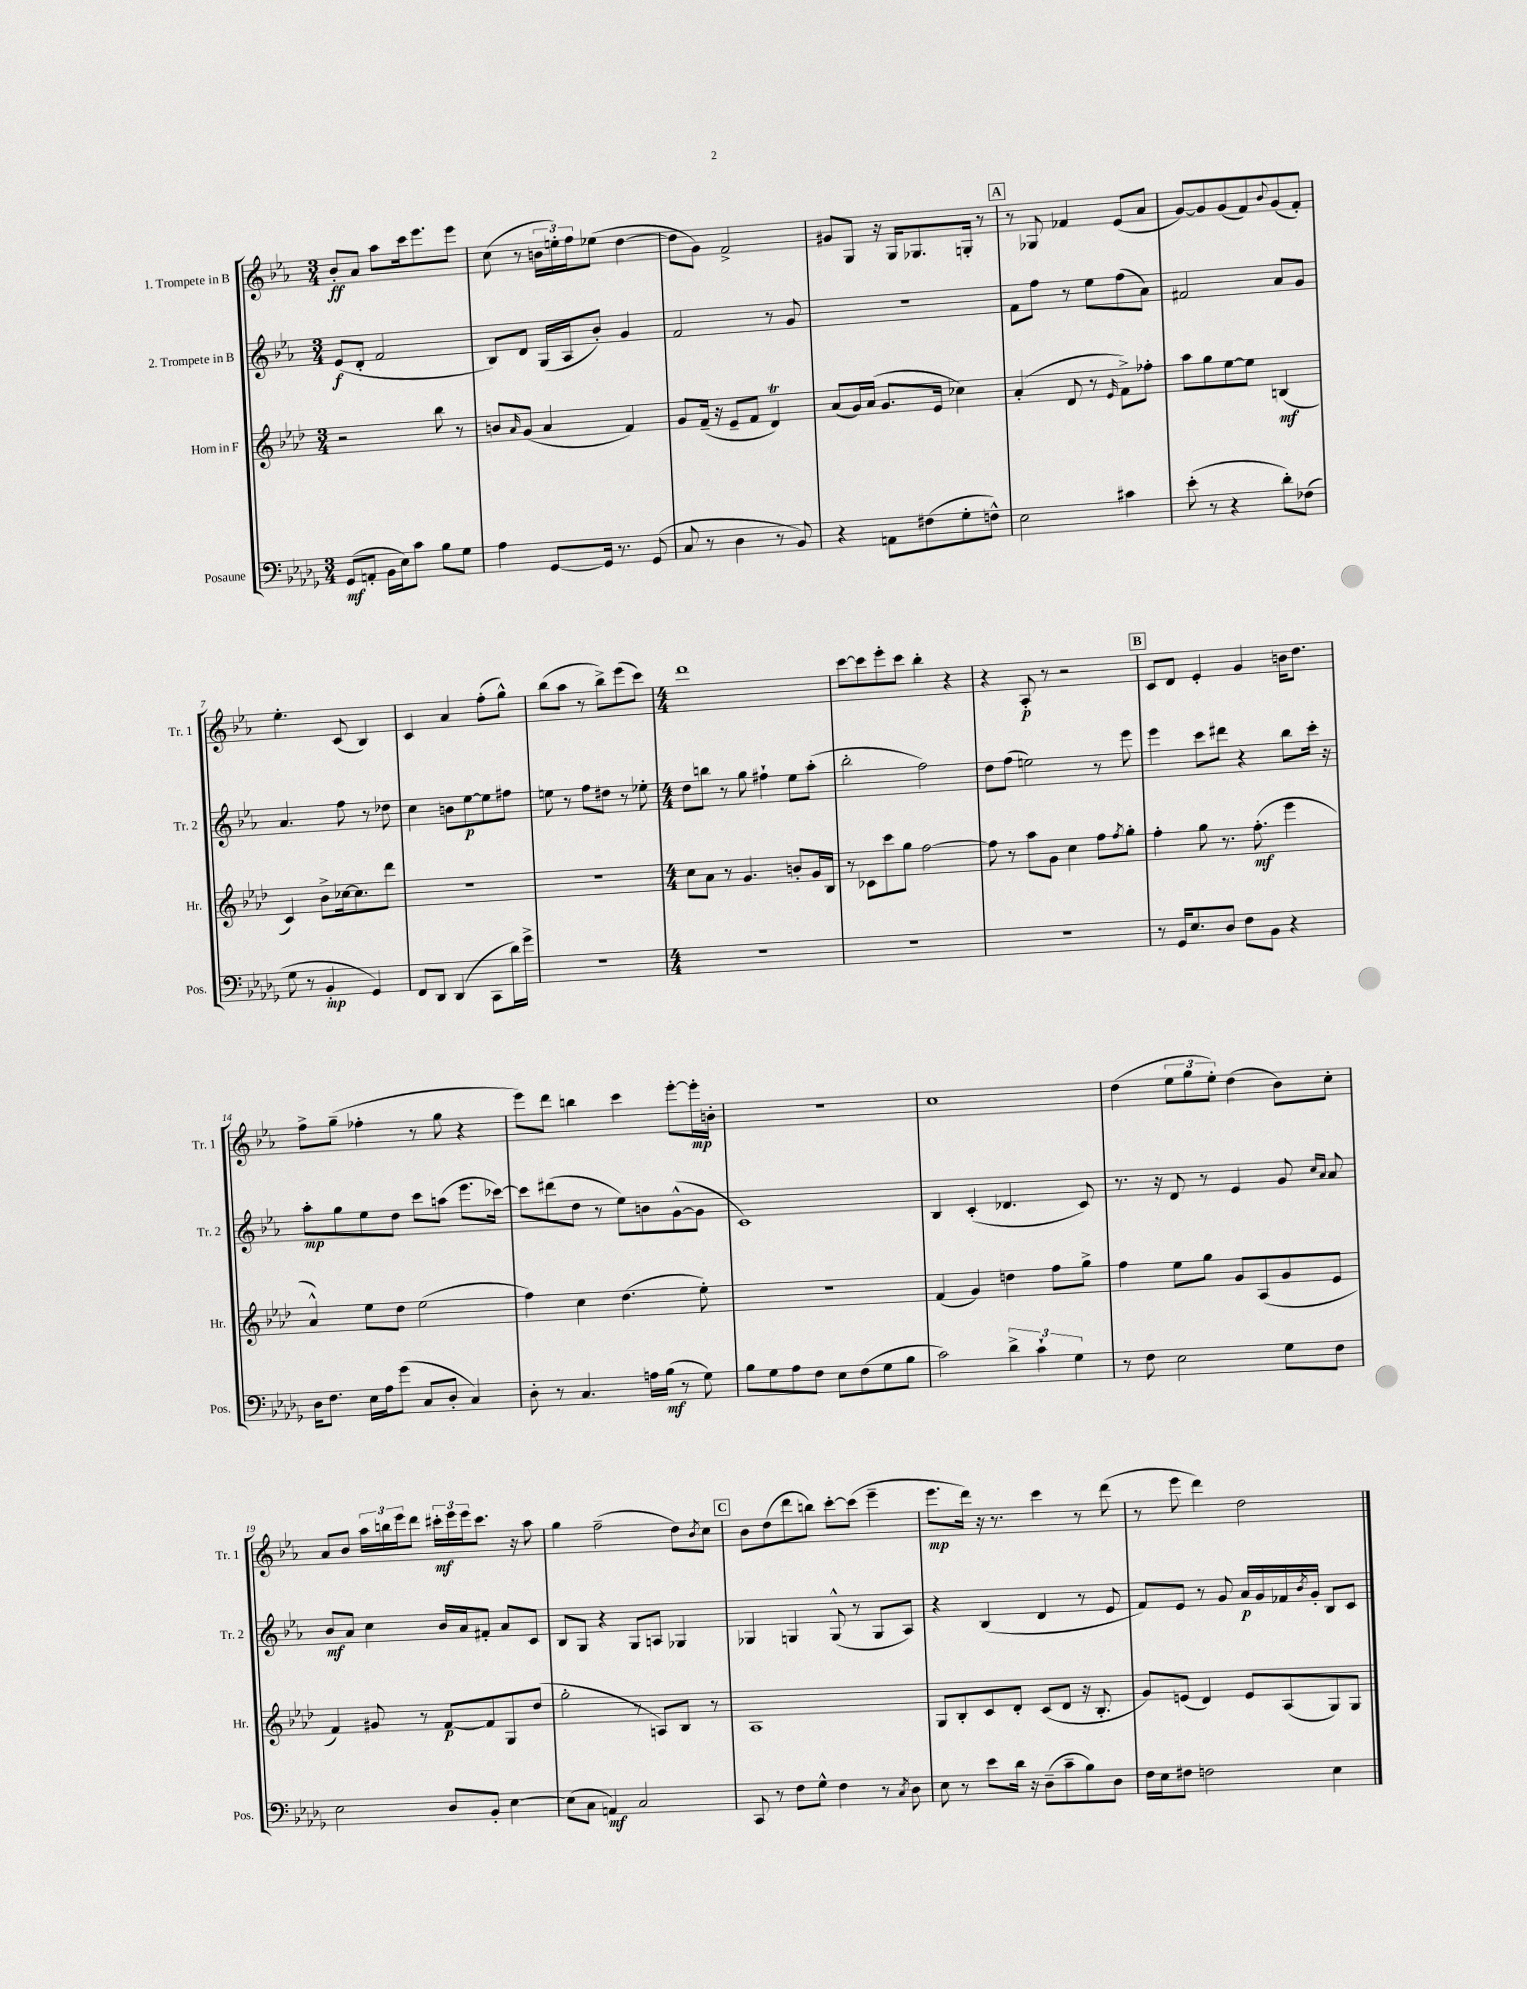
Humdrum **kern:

**kern	**kern	**kern	**kern
*staff4	*staff3	*staff2	*staff1
*clefF4	*clefG2	*clefG2	*clefG2
*k[b-e-a-d-g-]	*k[b-e-a-d-]	*k[b-e-a-]	*k[b-e-a-]
*M3/4	*M3/4	*M3/4	*M3/4
(8GG-	2r	(8e-	8b-'
8AA'	.	8d'	8a-
16BB-	.	2f	8aa-
16E-)	.	.	.
8c	.	.	16ccc
.	.	.	8.eee-
8B-	8bb-	.	.
8G-	8r	.	8eee-
=	=	=	=
4A-	8b	8B-)	(8cc
.	16qqa-	.	.
.	(8g	8d	8r
[8GG-	4a-	(16G	24b
.	.	.	24ee')
.	.	16A-	.
.	.	.	24ff
16GG-]	.	8b-')	(8ee-
8.r	.	.	.
.	4f)	4g	[4dd
(8GG-	.	.	.
=	=	=	=
8C	8g	2f	8dd]
8r	(16f~	.	8g)
.	16r	.	.
4D-	8e-~	.	2f^
.	8f	.	.
8r	4d-)	8r	.
8BB-)	.	8g	.
=	=	=	=
4r	(8a-	2.r	8g#
.	16g)	.	8G
.	(16a-	.	.
8AA	8.g	.	16r
.	.	.	16G
(8F#	.	.	8.G-
.	16e-	.	.
8G-'	4cc-)	.	.
.	.	.	16G'
8F^^)	.	.	8r
=	=	=	=
2E-	(4a-'	8f	8r
.	.	8ff	8G-
.	8d-	8r	4f-
.	8r	8ee-	.
.	16qqe-	.	.
4c#	8f^)	(8ff	(8e-
.	8ff-'	8a-)	8a-
=	=	=	=
(8e-'	8aa-	2f#	[8g)
8r	8gg	.	8g]
4r	[8ee-	.	(8g
.	8ee-]	.	8f)
.	.	.	8qqb-
8d-')	(4B	8a-	(8g
(8F-	.	8g	8f')
=	=	=	=
8G-	4c)	4.a-	4.ee-'
8r	.	.	.
4BB-'	8b-^	.	.
.	[16cc-	8ff	(8c
.	8.cc-]	.	.
4GG-)	.	8r	4B-)
.	8ddd-	8dd-	.
=	=	=	=
8FF	2.r	4cc	4c
8DD-	.	.	.
(4DD-	.	8b	4a-
.	.	[8ee-	.
8CC	.	8ee-]	(8ff'
16d-)	.	8ff#	8gg^^)
16g-^	.	.	.
=	=	=	=
2.r	2.r	8ee	(8bb-
.	.	8r	8aa-
.	.	8ff	8r
.	.	8dd#	8bb-^)
.	.	8r	(8eee-
.	.	8ee-'	8ccc)
=	=	=	=
*M4/4	*M4/4	*M4/4	*M4/4
1r	8cc	8dd	1ddd
.	8a-	8bb	.
.	8r	8r	.
.	4.g	8gg	.
.	.	4ff#`	.
.	8b'	8ee-	.
.	16g	(8aa-'	.
.	16B-	.	.
=	=	=	=
1r	8r	2bb-'	[8ccc
.	8c-	.	8ccc]
.	8ccc	.	8eee-'
.	8gg	.	8ccc
.	[2ff	2ff)	4bb-'
.	.	.	4r
=	=	=	=
1r	8ff]	8dd	4r
.	8r	(8ff	.
.	8aa-	2ee)	8A-'
.	8g	.	8r
.	4cc	.	2r
.	8ff	8r	.
.	8qff	.	.
.	8gg'	8eee-	.
=	=	=	=
8r	4ff'	4eee-	8c
16GG-	.	.	8d
8.E-	.	.	.
.	8gg	8ccc	4e-'
8D-	8.r	8ddd#	.
8F	.	4r	4g
.	(8.ff'	.	.
8BB-	.	.	.
4r	4eee-	8bb-	16b
.	.	.	8.dd
.	.	16ccc'	.
.	.	16r	.
=	=	=	=
16D-	4a-^^)	8aa-'	8ff^
8.F	.	.	.
.	.	8gg	(8gg~
16E-	8ee-	8ee-	4ff-'
16A-	.	.	.
(8g-	8dd-	8dd	.
8C	(2ee-	8ccc	8r
8D-'	.	(8aa	8gg
4C)	.	8.eee-	4r
.	.	[16ccc-)	.
=	=	=	=
8D-'	4ff)	8ccc-]	8eee-)
8r	.	(8ddd#	8ddd
4.C	4cc	8dd	4bb
.	.	8r	.
.	(4.dd-	8ee-)	4ccc
16A	.	8b	.
(16B-	.	.	.
8r	.	([8g^^	[8eee-'
8G-)	8ee-')	8g]	16eee-']
.	.	.	16b'
=	=	=	=
8B-	1r	1c)	1r
8G-	.	.	.
8A-	.	.	.
8F	.	.	.
8E-	.	.	.
(8F	.	.	.
8G-	.	.	.
8B-	.	.	.
=	=	=	=
2c)	(4f	4B-	1cc
.	4g)	(4c'	.
6d-^	4dd	4.d-	.
6c`	.	.	.
.	8ff	.	.
6G-	.	.	.
.	8gg^	8c)	.
=	=	=	=
8r	4ff	8.r	(4dd
8F	.	.	.
.	.	16r	.
2E-	8ee-	8d	12ee-
.	.	.	12gg
.	8gg	8r	.
.	.	.	12ee-')
.	8g	4e-	(4dd
.	(8A-	.	.
8G-	8g	8g	8b-)
.	.	16qqcc	.
.	.	16qqa-	.
8F	8e-	8a-	8cc'
=	=	=	=
2E-	4f)	8b-	8a-
.	.	8a-	8b-
.	8g#	4cc	24aa-
.	.	.	24bb
.	.	.	24eee-
.	8r	.	8ddd
8D-	[8f	16b-	24ccc#'
.	.	.	24eee-
.	.	16a-	.
.	.	.	24eee-
8BB-'	8f]	8f#'	8.ccc#
[4E-	8G	8a-	.
.	.	.	16r
.	(8dd-	8c	8aa-
=	=	=	=
(8E-]	2gg'	8B-	4gg
8C	.	8G	.
4AA)	.	4r	(2ff~
2C	8r	8G	.
.	8A)	8A	.
.	8B-	4G-	8dd)
.	.	.	8qb-
.	8r	.	8cc
=	=	=	=
8CC	1A-	4G-	8b-
8r	.	.	(8dd
8F	.	4G	8ddd
8G-^^	.	.	8bb)
4F	.	(8G^^	[8ccc'
.	.	8r	(8ccc]
8r	.	8G	4eee-~
8qC	.	.	.
8D-	.	8A-)	.
=	=	=	=
8E-	8G	4r	8.eee-
8r	8B-'	.	.
.	.	.	16ddd)
8e-	8c	(4B-	16r
.	.	.	8.r
16d-	8d-'	.	.
16r	.	.	.
(8D-~	(8c	4d	4ccc
8c~	8d-	.	.
8B-)	16r	8r	8r
.	8.B-'	.	.
8D-	.	8e-	(8ddd
=	=	=	=
16F	8g)	8f)	8r
16E-	.	.	.
8F#	(8e	8e-	8eee-
2F	4d-)	8r	4ddd)
.	.	8g	.
.	8e	16a-	2dd
.	.	16g	.
.	(8A-	16f-	.
.	.	8qb-	.
.	.	16g'	.
4E-	8G)	8B-	.
.	8G	8c	.
==	==	==	==
*-	*-	*-	*-
